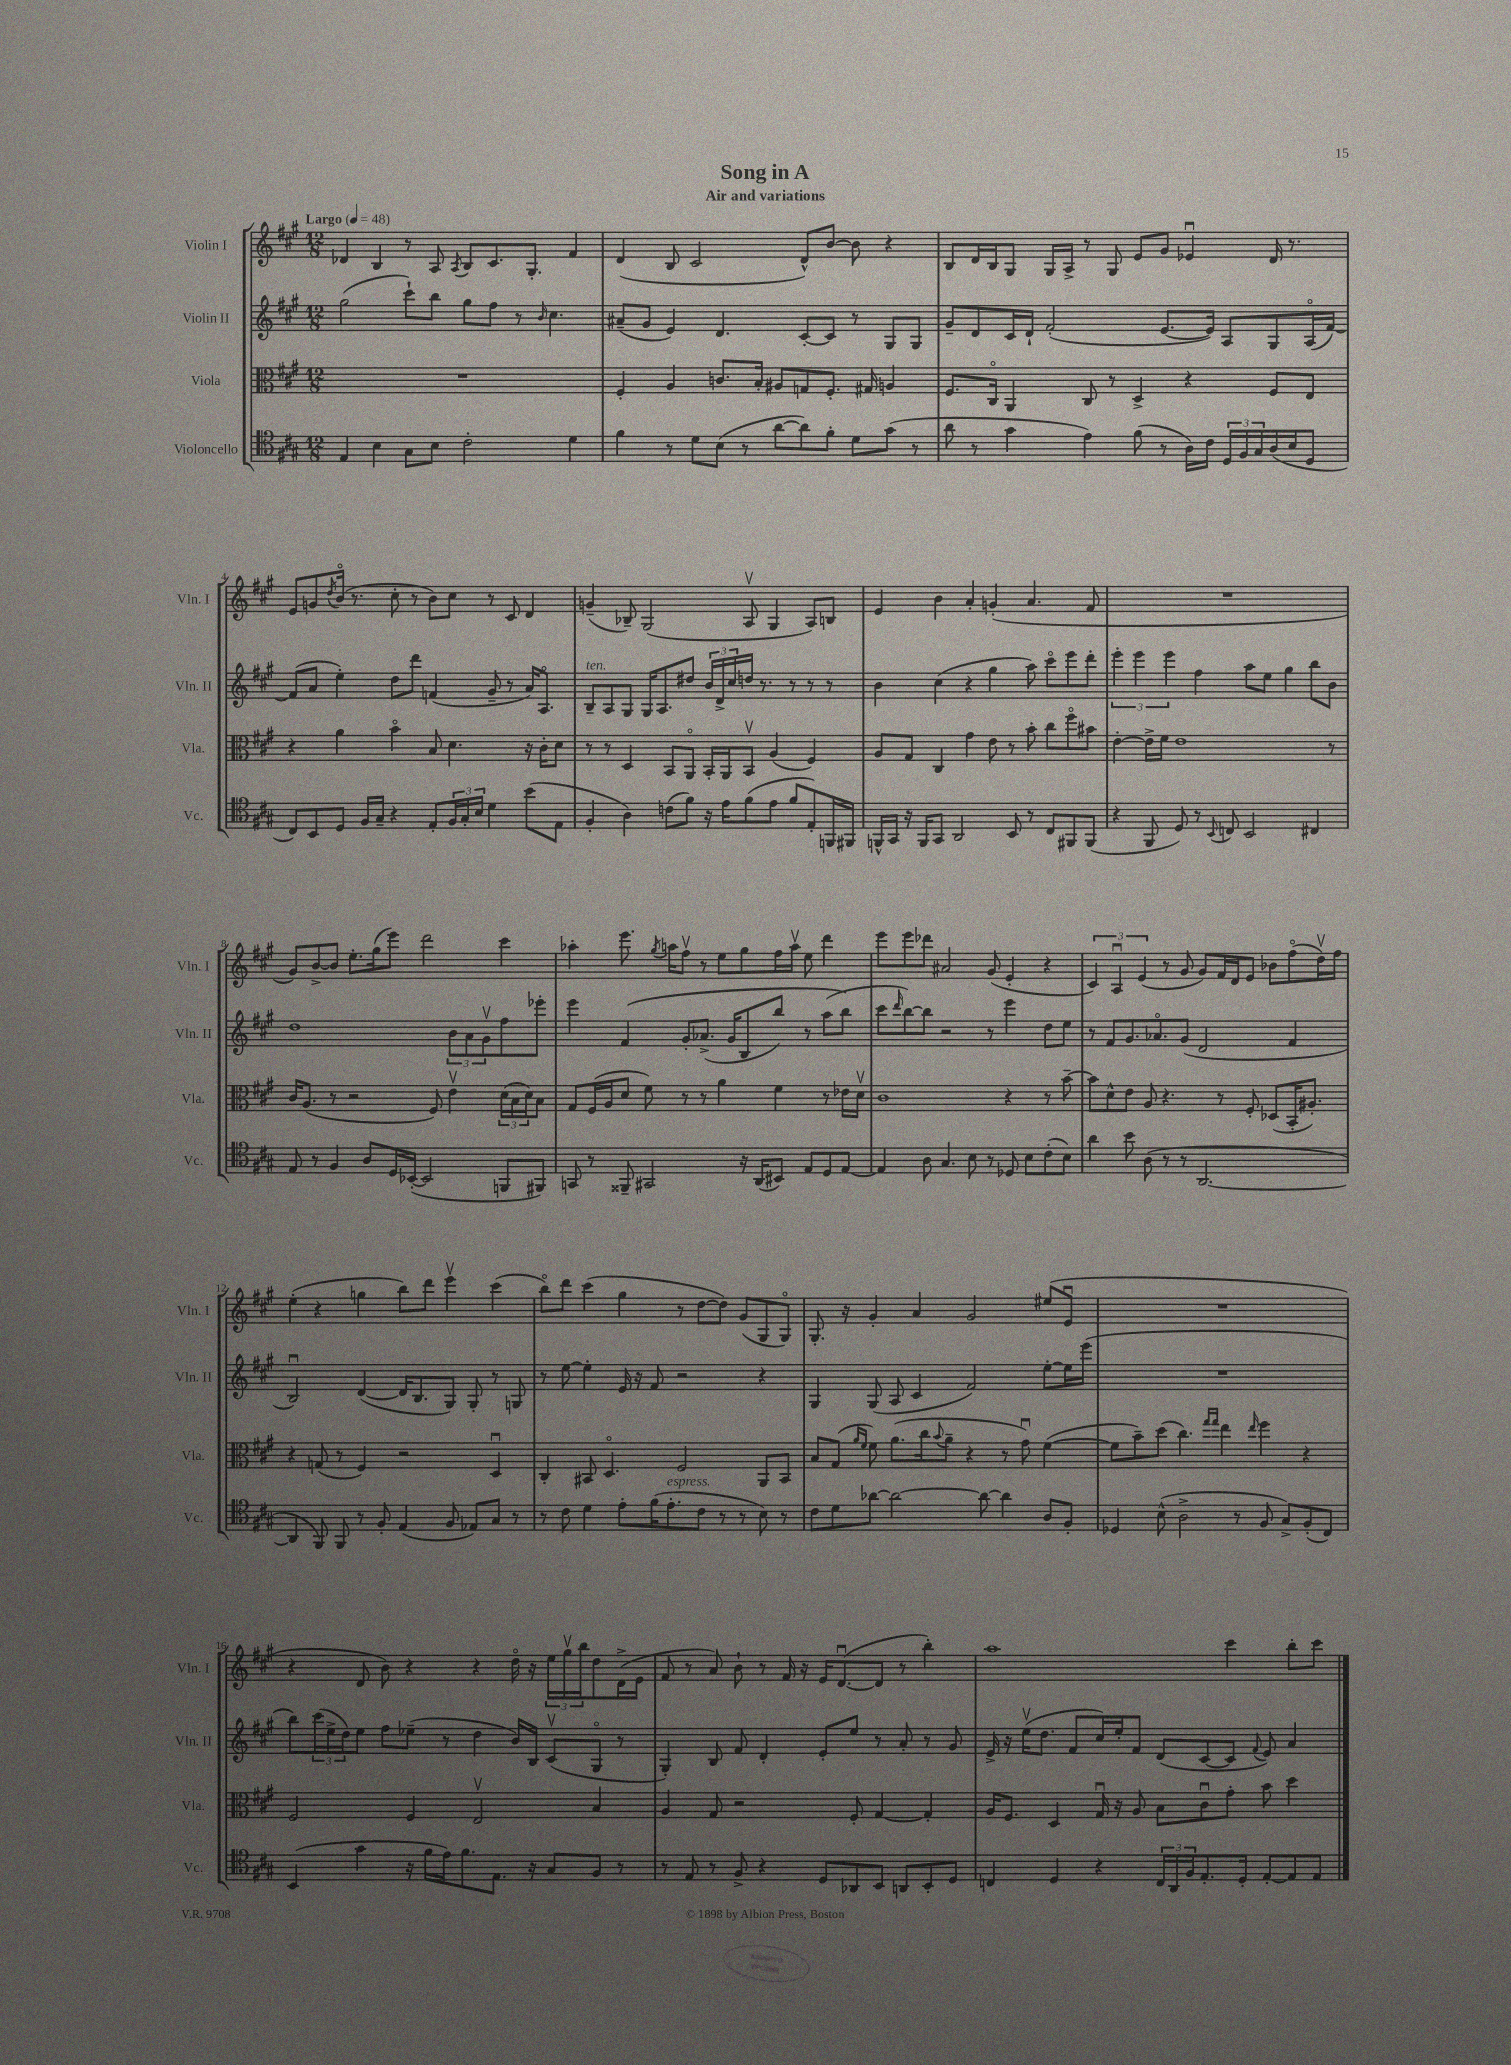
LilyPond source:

\header { title = "Song in A" subtitle = "Air and variations" }
<<
\new StaffGroup <<
\new Staff = "s0" \with { instrumentName = "Violin I" shortInstrumentName = "Vln. I" } {
    \clef treble \key a \major \numericTimeSignature \time 12/8 \tempo "Largo" 4 = 48
    des'4 b4 r8 a8 \acciaccatura { a8 } b8 cis'8. gis8.-. fis'4 |
    d'4( b8 cis'2 d'8-^) b'8~ b'8 r4 |
    b8 d'16 b16 gis8 gis16 a16-> r8 gis8 e'8 gis'8 ees'4\downbow d'16 r8. |
    e'8 g'8 \acciaccatura { d''8 } b'16\flageolet( r8. cis''8-. r8 b'8) cis''8 r8 cis'8 d'4 |
    g'4--( bes8--) gis2( a8\upbow gis4 a8) b8 |
    e'4 b'4 a'4-. g'4-.( a'4. fis'8 |
    R1. |
    gis'8) b'8~-> b'8 e''8.-. gis''16( e'''8) d'''2 cis'''4 |
    aes''4-. e'''8. \acciaccatura { gis''8 } a''16 fis''8\upbow r8 e''8 gis''8 fis''16 a''16\upbow e''8 d'''4 |
    e'''8 e'''8 des'''8 ais'2 gis'8( e'4-. r4 |
    \tuplet 3/2 { cis'4) a4\downbow e'4( } r8 gis'8 gis'8) fis'16 d'16 e'8 bes'8 fis''8\flageolet( d''16\upbow) fis''16 |
    e''4-.( r4 g''4 b''8) d'''8 e'''4\upbow cis'''4( |
    b''8\flageolet) d'''8 cis'''4( gis''4 r8 d''8~ d''8) gis'8( gis8 gis8\flageolet) |
    gis8.-. r16 gis'4-. a'4 gis'2 eis''8( e'8\downbow |
    R1. |
    r4 d'8 b'8) r4 r4 d''16\flageolet r16 \tuplet 3/2 { e''16 gis''16\upbow b''16 } d''8 d'16->( e'16 |
    fis'8 r8 a'8) b'8-! r8 fis'16 r16 e'16 d'8.~\downbow( d'8 r8 b''4-.) |
    a''1 cis'''4 b''8-. cis'''8 \bar "|." |
}
\new Staff = "s1" \with { instrumentName = "Violin II" shortInstrumentName = "Vln. II" } {
    \clef treble \key a \major \numericTimeSignature \time 12/8
    gis''2( cis'''8-!) b''8 gis''8 fis''8 r8 \grace { b'16 } cis''4. |
    ais'8--( gis'8 e'4) d'4. cis'8~-. cis'8 r8 gis8 gis8 |
    gis'8-- d'8 cis'16 d'16-! fis'2-.( e'8.~ e'16) a8 gis8 a16\flageolet( fis'16~) |
    fis'8( a'8 e''4-.) d''8 d'''8 f'4( gis'8-- r8 a'16) a8.\flageolet |
    b8--^\markup { \italic "ten." } a8 gis8 gis16 a8. dis''8 \tuplet 3/2 { b'16 d'16-> cis''16 } d''16 r8. r8 r8 r8 |
    b'4 cis''4( r4 gis''4 a''8) cis'''8\flageolet e'''8 d'''8-. |
    \tuplet 3/2 { e'''4-. e'''4 e'''4 } fis''4 a''8 e''8 gis''4 b''8 b'8 |
    d''1 \tuplet 3/2 { b'8 a'8 gis'8\upbow } fis''8 ees'''8-. |
    e'''4 fis'4\( gis'8-. aes'8.->( gis'16 b8 b''8) r8 a''8( b''8\) |
    cis'''8 \grace { d'''16 } b''8~) b''8 r2 r8 e'''4 d''8 e''8 |
    r8 fis'8 gis'8. aes'8.\flageolet gis'8( d'2 fis'4 |
    b2\downbow) d'4~( d'16 b8. gis8) gis8-. r8 g8 |
    r8 e''8~ e''4-. e'16 r16 fis'8 r2 r4 |
    gis4 gis8( a8 cis'4 fis'2) e''8~-. e''16 e'''16( |
    R1. |
    b''8) \tuplet 3/2 { cis'''16( e''16-> d''16) } e''8 fis''8 ees''8--( r8 d''4 b'16) b16 cis'8\upbow( gis8\flageolet r8 |
    gis4-.) b8 fis'8 d'4-. e'8-. e''8 r8 a'8-. r8 gis'8 |
    e'16-> r16 e''16\upbow( d''8. fis'8 cis''16) e''16-. fis'8 d'8( cis'8~ cis'8 \appoggiatura { fis'8 } e'8) a'4 \bar "|." |
}
\new Staff = "s2" \with { instrumentName = "Viola" shortInstrumentName = "Vla." } {
    \clef alto \key a \major \numericTimeSignature \time 12/8
    R1. |
    fis4-. a4 c'8. b16-. ais8 g8 fis8.-. gis16 a4 |
    fis8. cis16\flageolet a,4 cis8 r8 d4-> r4 fis8 e8 |
    r4 a'4 b'4\flageolet b8 d'4. r16 cis'16-. d'8 |
    r8 r8 d4 b,8 a,8\flageolet b,16-. a,16 b,8\upbow a4( fis4) |
    a8 gis8 cis4 gis'4 e'8 r8 b'8-. cis''8 fis''8\flageolet bis'8 |
    e'4~-. e'16-> fis'16 e'1 r8 |
    cis'16 a8.( r8 r2 fis8) e'4\upbow \tuplet 3/2 { d'16( b16 d'16) } b8 |
    gis8 fis16( a16 d'8 fis'8) r8 r8 a'4 fis'4 r8 ees'16 d'16\upbow |
    cis'1 r4 r8 b'8~-- |
    b'8 d'8-^ e'8 a8 r4. r8 fis8-. des8( b,16-. ais8.-.) |
    r4 g8( r8 fis4) r2 d4\downbow |
    cis4-. bis,8 d4.\flageolet fis2 a,8 bis,8 |
    b8 gis8( \grace { a'16 fis'16 } fis'8) a'8.( cis''16 \appoggiatura { b'8 } a'8-- r4 r8 gis'8\downbow) fis'4~( |
    fis'8 b'8--) d''8( cis''4.) \grace { gis''16 gis''16 } e''4 \grace { e''16 } fis''4 r4 |
    fis2 fis4 e2\upbow b4 |
    a4 gis8 r2 fis8-. gis4~ gis4-. |
    a16 fis8. d4 gis16\downbow r16 a8 b8 cis'8\downbow gis'8-. b'8 d''4 \bar "|." |
}
\new Staff = "s3" \with { instrumentName = "Violoncello" shortInstrumentName = "Vc." } {
    \clef tenor \key a \major \numericTimeSignature \time 12/8
    e4 b4 gis8 b8 cis'2-. d'4 |
    fis'4 r8 d'8 b8( r8 a'8~ a'8) fis'8-. d'8 gis'8( r8 |
    a'8 r8 gis'4 e'4) fis'8( r8 a16) cis'16 \tuplet 3/2 { d16 fis16 gis16 } a16( b16 d8 |
    cis8) b,8 d8 fis16 gis16-- r4 e8-. \tuplet 3/2 { fis16 gis16-. b16 } d'4 b'8( e8 |
    fis4-. a4) c'8( fis'8) r16 e'16 fis'8( e'8 fis'8 e8-.) f,16 fis,16 |
    f,16-^ gis,16 r16 f,16 gis,8 a,2 b,8 r8 cis8 fis,8 fis,8( |
    r4 fis,8 d8) r8 \appoggiatura { b,8 } c8 b,2 cis4 |
    e8 r8 fis4 a8 d16 bes,16~-.( bes,2 f,8 fis,8) |
    g,8 r8 fisis,8-- gis,2 r16 a,16( bis,8) e8 d8 e8~ |
    e4 a8 gis4. b8 r8 des8 b8 cis'8-.( b8) |
    a'4 b'8 a8( r8 r8 a,2.~ |
    a,4 fis,8) fis,8 r8 fis8-. e4( fis8 ees8) gis8 r8 |
    r8 cis'8 d'4 e'8-. fis'16( e'8.-.^\markup { \italic "espress." } cis'8 r8 r8 b8) r8 |
    cis'8 d'8 aes'8~ aes'2~ aes'8~ aes'4 a8 fis8-. |
    des4 b8-^( a2-> r8 fis8 gis8->) fis8-.( cis8) |
    b,4( gis'4 r16 fis'16 e'16) fis'8. e8. r16 gis8 fis8 r8 |
    r8 e8 r8 fis8-> r4 d8 aes,8 b,8 a,8 b,8-. d8 |
    c4 d4 r4 \tuplet 3/2 { c16 a,16 fis16 } e8.-. d16-. e8~-. e8 e8 \bar "|." |
}
>>
>>
